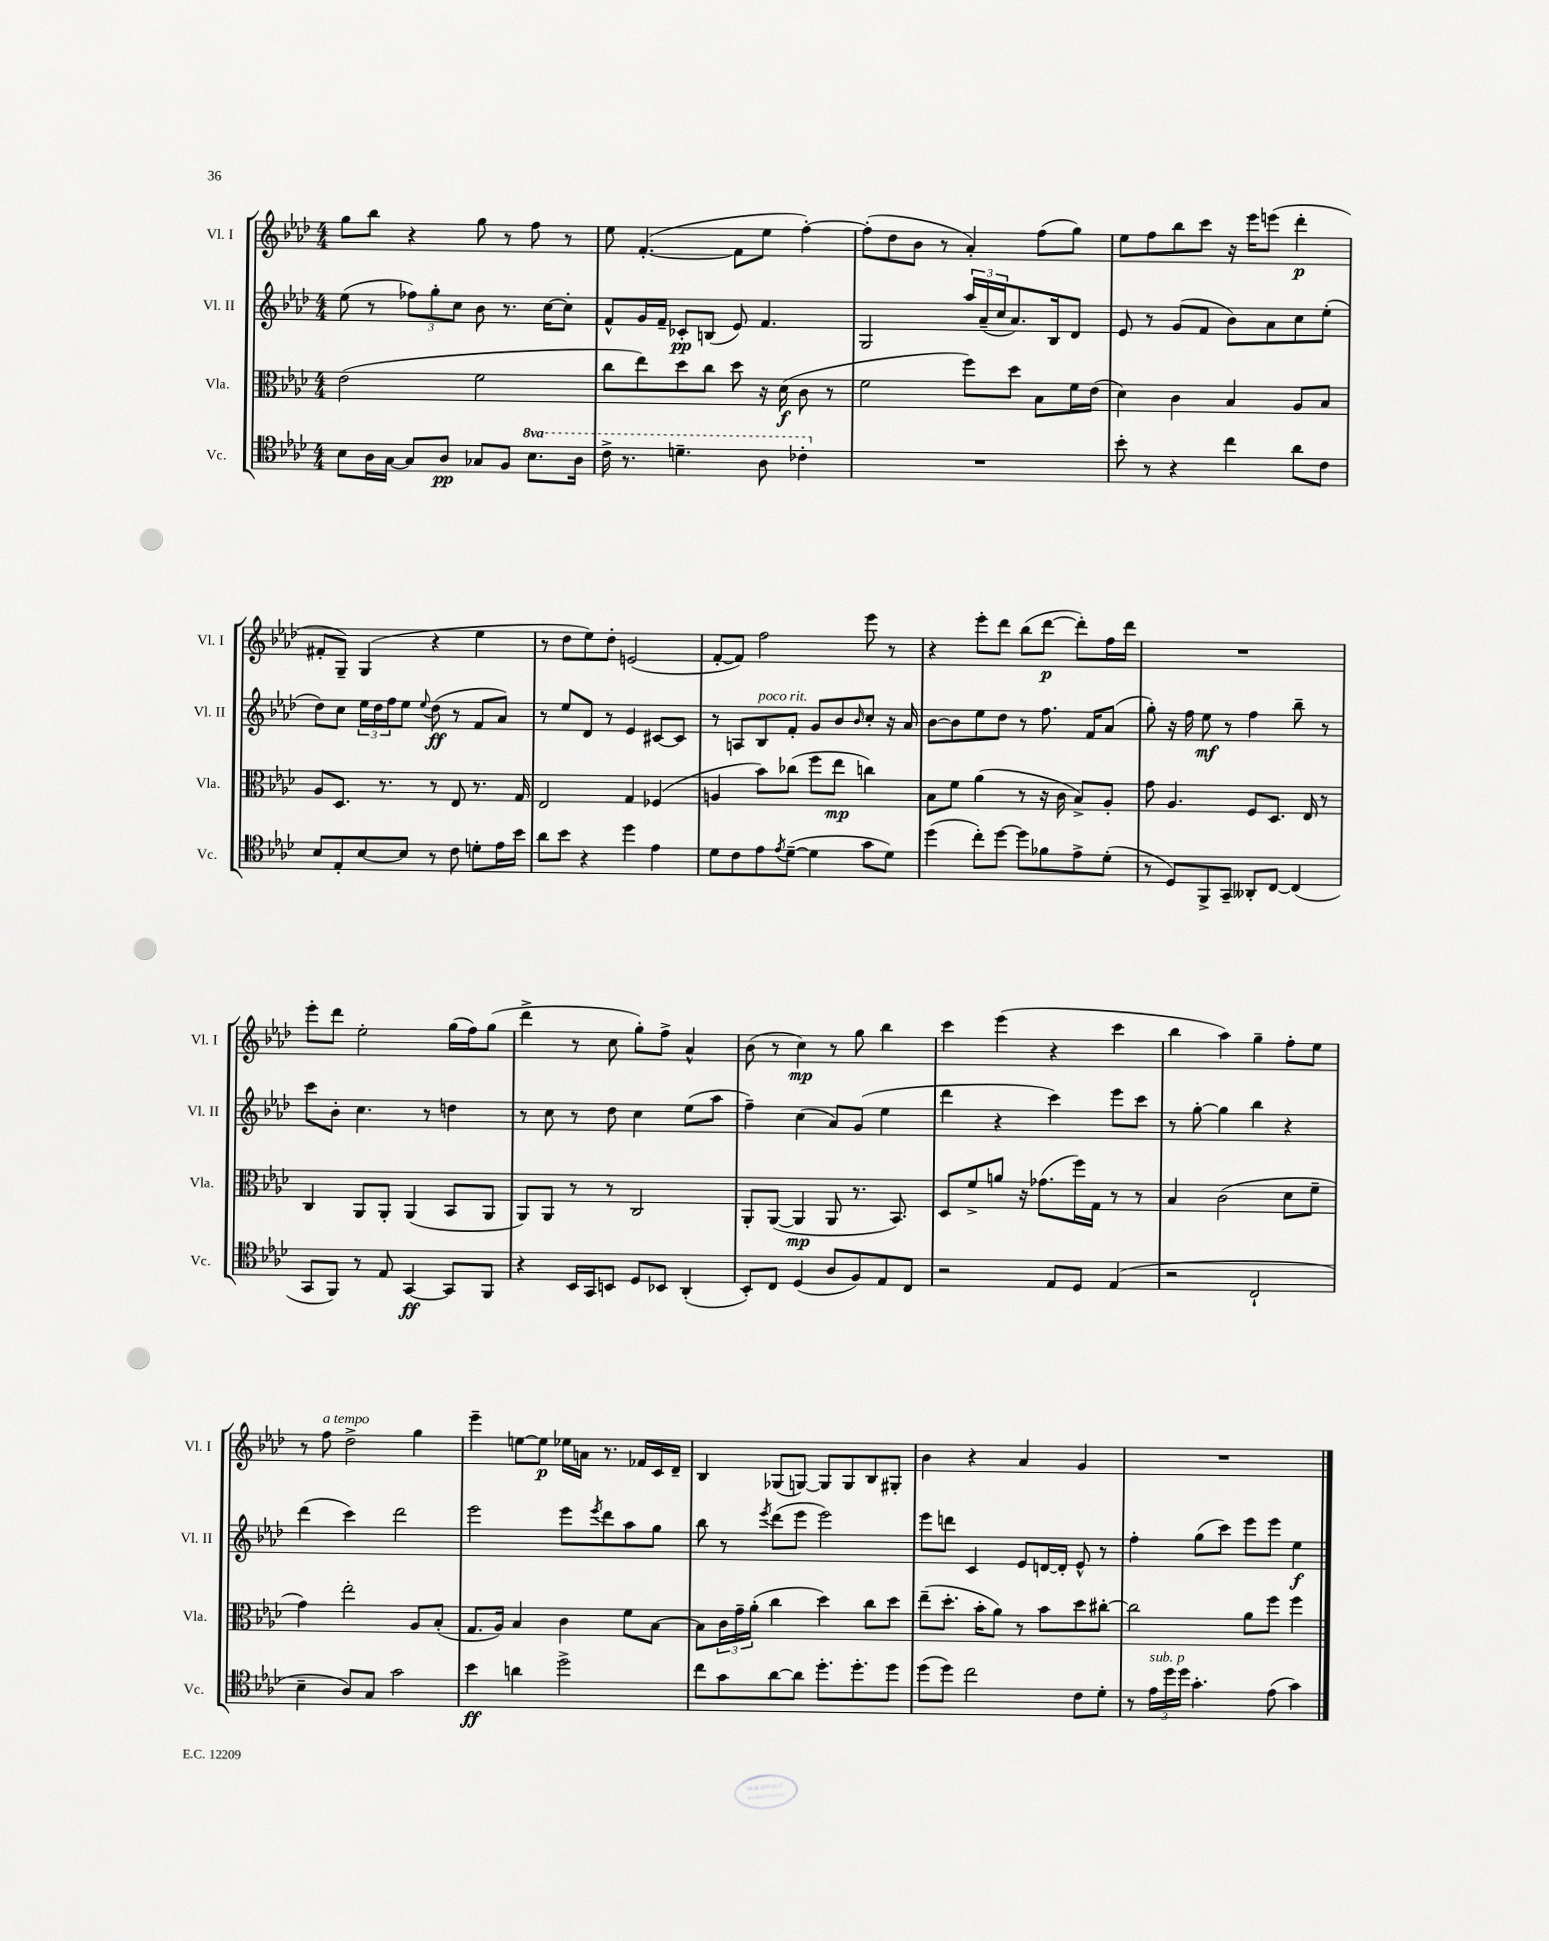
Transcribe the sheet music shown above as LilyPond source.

<<
\new StaffGroup <<
\new Staff = "s0" \with { instrumentName = "Vl. I" shortInstrumentName = "Vl. I" } {
    \clef treble \key aes \major \numericTimeSignature \time 4/4
    g''8 bes''8 r4 g''8 r8 f''8 r8 |
    ees''8 f'4.~-.( f'8 ees''8 f''4~-.) |
    f''8-.( des''8 bes'8 r8 aes'4-.) f''8( g''8) |
    ees''8 f''8 bes''8 c'''8 r16 ees'''16 e'''8( des'''4-.\p |
    fis'8-. g8--) g4( r4 ees''4 |
    r8 des''8 ees''8) des''8-. e'2( |
    f'8~-. f'8) f''2 ees'''8 r8 |
    r4 ees'''8-. des'''8 bes''8( des'''8~\p des'''8-.) f''16 des'''16 |
    R1 |
    ees'''8-. des'''8 ees''2-. g''16( f''16) g''8( |
    des'''4-> r8 c''8 g''8-.) f''8-> aes'4-^ |
    bes'8( r8 c''4\mp) r8 g''8 bes''4 |
    c'''4 ees'''4( r4 c'''4 |
    bes''4 aes''4) g''4-- f''8-. ees''8 |
    r8 f''8^\markup { \italic "a tempo" } des''2-> g''4 |
    ees'''4-- e''8~ e''8\p ees''16 a'16 r8. fes'16 c'16 des'16-- |
    bes4 ges8( g8~) g8 g8 bes8 gis8-. |
    bes'4 r4 aes'4 g'4 |
    R1 \bar "|." |
}
\new Staff = "s1" \with { instrumentName = "Vl. II" shortInstrumentName = "Vl. II" } {
    \clef treble \key aes \major \numericTimeSignature \time 4/4
    ees''8( r8 \tuplet 3/2 { fes''8) g''8-. c''8 } bes'8 r8. c''16~ c''8-. |
    f'8-^ g'16 f'16-- ces'8-.\pp b8( ees'8) f'4. |
    g2 \tuplet 3/2 { aes''16 aes'16--( c''16 } aes'8.) bes16 des'8 |
    ees'8 r8 g'8( f'8 bes'8) aes'8 c''8 ees''8-.( |
    des''8) c''8 \tuplet 3/2 { ees''16 des''16 f''16 } ees''8 \appoggiatura { ees''8 } des''8\ff( r8 f'8 aes'8) |
    r8 ees''8 des'8 r8 ees'4 cis'8~ cis'8 |
    r8 a8 bes8^\markup { \italic "poco rit." } f'8-. g'8 bes'8 \grace { bes'16 } c''8-. r16 aes'16 |
    bes'8~ bes'8 ees''8 des''8 r8 f''8. f'16 aes'8( |
    g''8-.) r16 f''16 ees''8\mf r8 f''4 bes''8-- r8 |
    c'''8 bes'8-. c''4. r8 d''4 |
    r8 c''8 r8 des''8 c''4 ees''8( aes''8 |
    f''4--) c''4( aes'8) g'8( ees''4 |
    des'''4 r4 c'''4) ees'''8 c'''8 |
    r8 g''8~-. g''4 bes''4 r4 |
    des'''4( c'''4) des'''2 |
    ees'''2 ees'''8 \acciaccatura { ees'''8 } des'''8 aes''8 g''8 |
    bes''8 r8 \acciaccatura { ees'''8 } des'''8( ees'''8 ees'''2) |
    ees'''8 d'''8 c'4 ees'8 d'16~ d'16-. ees'8-^ r8 |
    f''4-. g''8( c'''8) ees'''8 ees'''8 ees''4\f \bar "|." |
}
\new Staff = "s2" \with { instrumentName = "Vla." shortInstrumentName = "Vla." } {
    \clef alto \key aes \major \numericTimeSignature \time 4/4
    ees'2( f'2 |
    c''8 ees''8) des''8 c''8 des''8 r16 des'16\f( c'8 r8 |
    f'2 f''8) des''8 bes8 f'16 ees'16( |
    des'4) c'4 bes4 aes8 bes8 |
    aes8 des8. r8. r8 ees8 r8. g16 |
    ees2 g4 fes4( |
    a4 bes'8) ces''8( f''8 ees''8\mp c''4) |
    bes8 f'8 aes'4( r8 r16 c'16 bes8->) aes8-. |
    g'8 aes4. f8 des8. ees16 r8 |
    c4 aes,8 aes,8-. aes,4( bes,8 aes,8 |
    aes,8) aes,8 r8 r8 c2 |
    aes,8-. aes,8~( aes,4\mp aes,8 r8. bes,8.) |
    des8 f'8-> a'8 r16 ges'8.( f''16) g16 r8 r8 |
    bes4 c'2( des'8 f'8-- |
    g'4) ees''2-. aes8 bes8-.( |
    g8. aes16) bes4 c'4 f'8 bes8~ |
    bes8 \tuplet 3/2 { c'16 g'16-- aes'16-.( } c''4 des''4) c''8 des''8 |
    ees''8--( des''8.-. bes'16-. aes'8) r8 bes'8 des''8 cis''8~-. |
    cis''2 aes'8 f''8 f''4 \bar "|." |
}
\new Staff = "s3" \with { instrumentName = "Vc." shortInstrumentName = "Vc." } {
    \clef tenor \key aes \major \numericTimeSignature \time 4/4 \set Staff.ottavationMarkups = #ottavation-simple-ordinals
    bes8 aes16 g16~ g8 aes8\pp ges8 f8 \ottava #1 bes'8. aes'16 |
    c''16-> r8. d''4.-- aes'8 ces''4-. \ottava #0 |
    R1 |
    bes'8-. r8 r4 c''4 aes'8 c'8 |
    bes8 ees8-. bes8~ bes8 r8 c'8 d'8-. ees'16 bes'16 |
    aes'8 bes'8 r4 des''4 ees'4 |
    des'8 c'8 ees'8 \acciaccatura { ees'8 } des'8~--( des'4 g'8 des'8) |
    des''4( c''8-.) des''8~ des''8 fes'8 ees'8-> des'8-.( |
    r8 des8) f,8-> g,8-- aeses,8-. c8~ c4( |
    g,8 f,8) r8 ees8 g,4~\ff g,8 f,8 |
    r4 bes,16 g,16 b,8 des8 bes,8 aes,4-.( |
    bes,8-.) c8 des4( aes8 f8) ees8 c8 |
    r2 ees8 des8 ees4( |
    r2 c2-! |
    bes4-- aes8) g8 g'2 |
    bes'4\ff a'4 des''2-> |
    c''8 g'8 aes'8~ aes'8 des''8.-. des''8.-. des''8 |
    des''8( des''8) c''2 c'8 des'8-. |
    r8 \tuplet 3/2 { ees'16^\markup { \italic "sub. p" } des''16 des''16 } g'4.-. ees'8( g'4) \bar "|." |
}
>>
>>
\layout { \context { \Score \remove "Bar_number_engraver" } }
